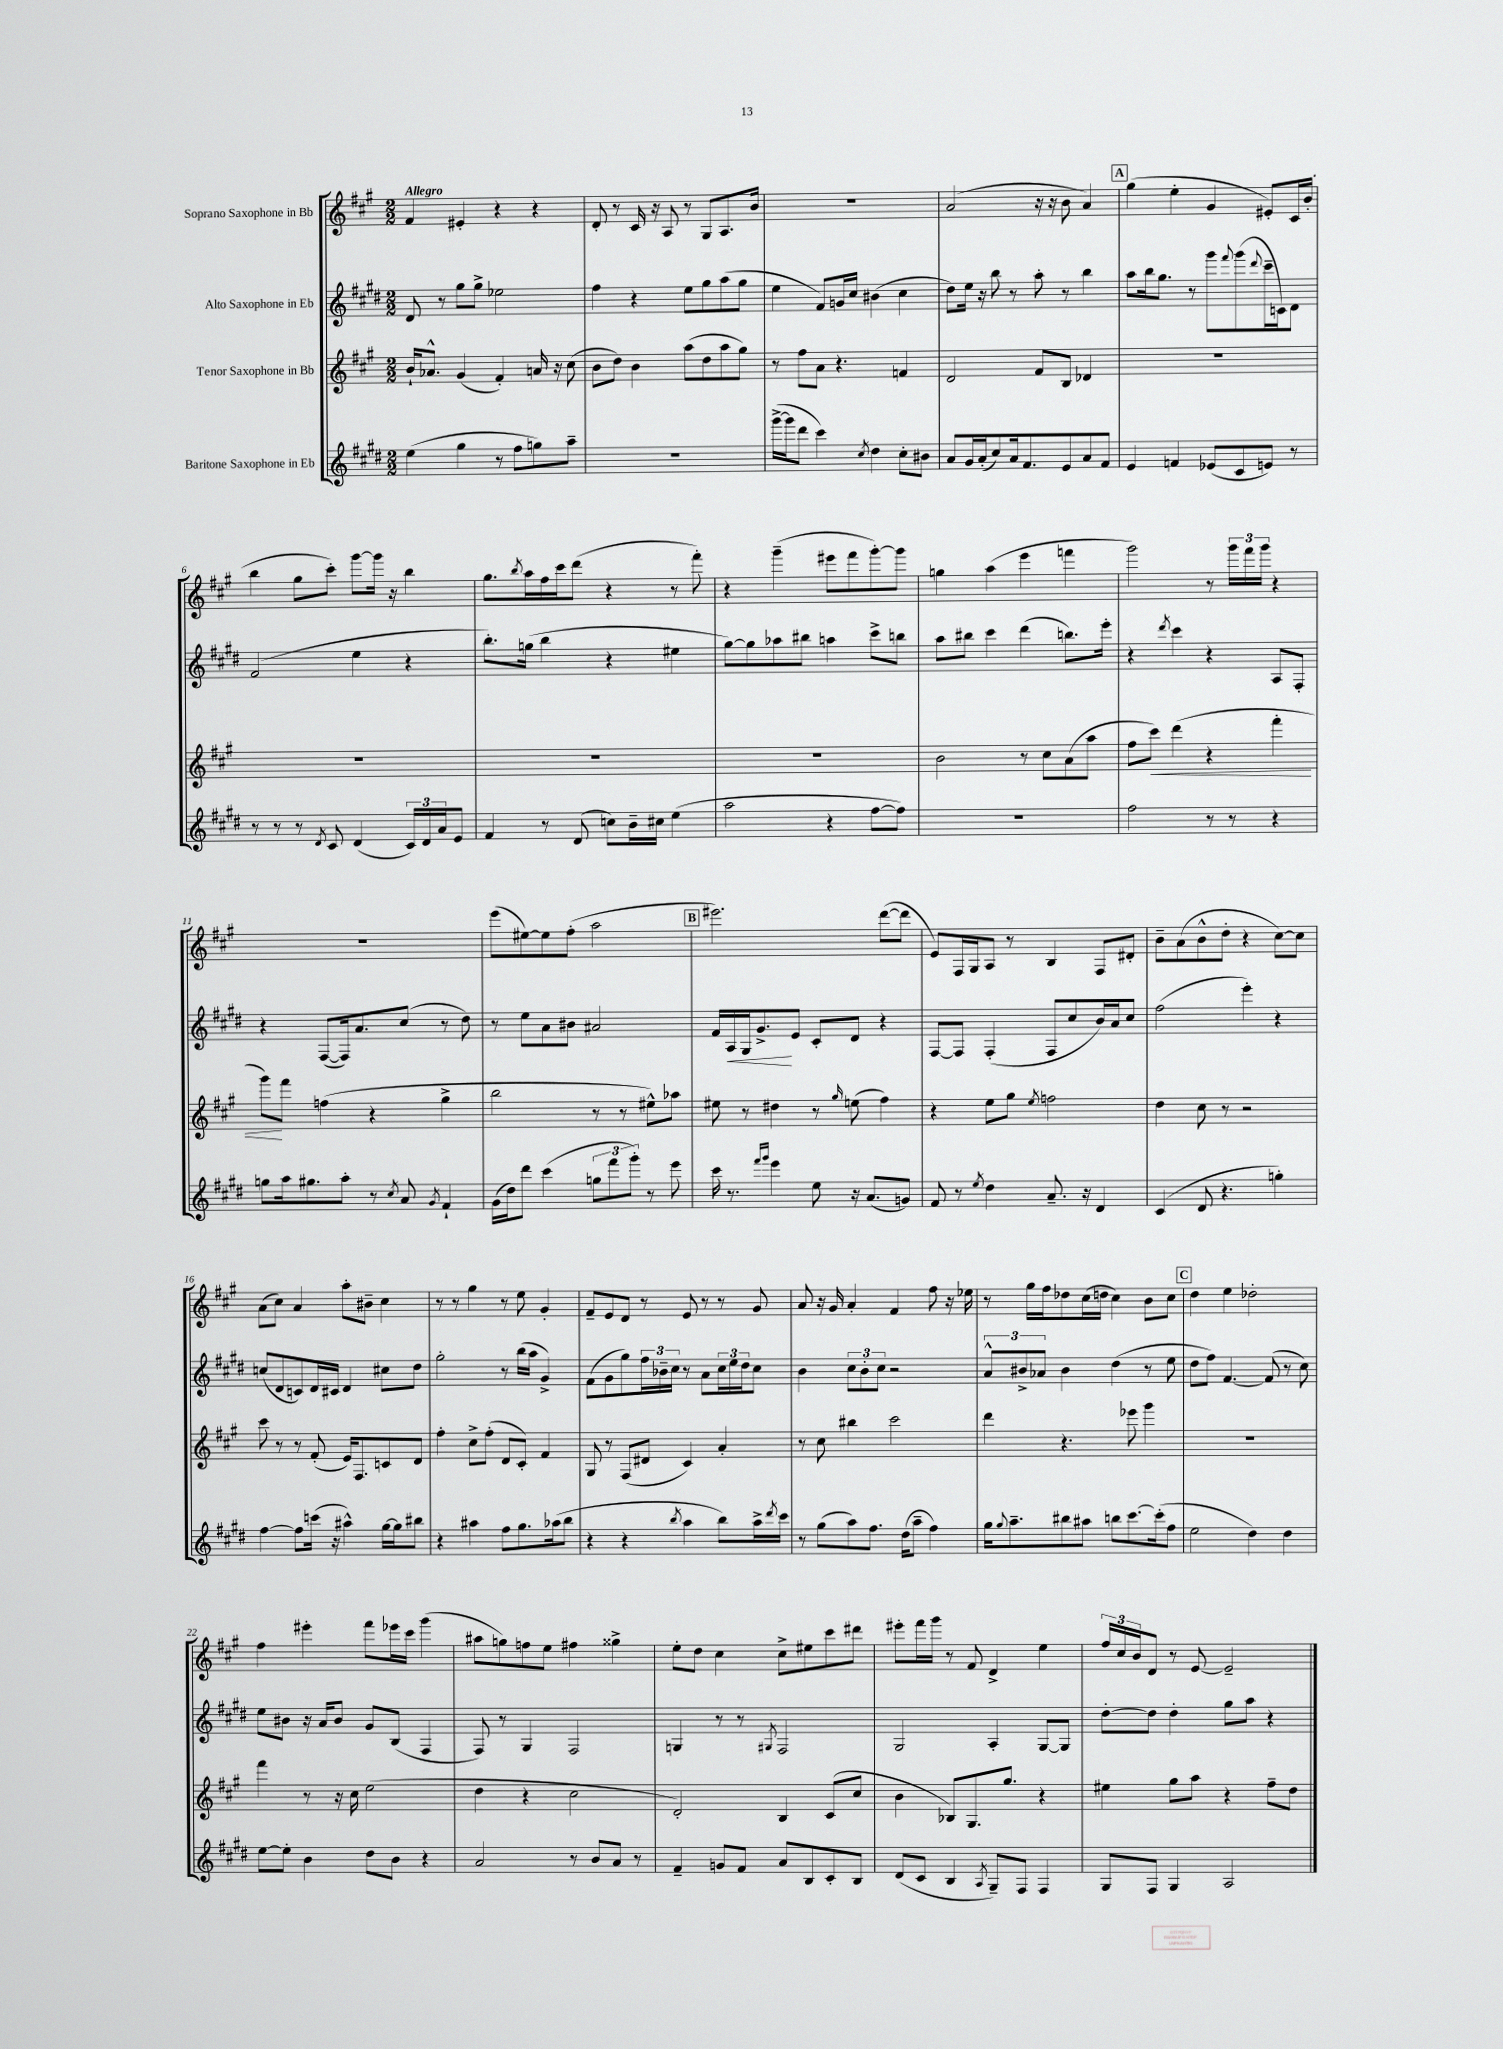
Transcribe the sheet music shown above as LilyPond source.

<<
\new StaffGroup <<
\new Staff = "s0" \with { instrumentName = "Soprano Saxophone in Bb" } {
    \clef treble \key a \major \numericTimeSignature \time 2/2 \tempo "Allegro"
    fis'4 eis'4-. r4 r4 |
    d'8-. r8 cis'16 r16 a8 r8 gis8 a8. b'16 |
    R1 |
    a'2( r16 r16 b'8 a'4) |
    \mark \markup { \box "A" } gis''4( e''4-. gis'4 eis'8-.) cis'16 b'16-.( |
    b''4 gis''8 cis'''8-.) gis'''8~ gis'''16 r16 b''4 |
    gis''8. \acciaccatura { b''8 } a''16 fis''16 cis'''16 d'''8( r4 r8 fis'''8-.) |
    r4 gis'''4--( eis'''8 fis'''8 gis'''8~-.) gis'''8 |
    g''4 a''4( e'''4 f'''4 |
    gis'''2) r8 \tuplet 3/2 { gis'''16 fis'''16 gis'''16 } r4 |
    R1 |
    e'''8( eis''8~) eis''8 fis''8-.( a''2 |
    \mark \markup { \box "B" } eis'''2.) d'''8~( d'''8 |
    e'8) fis16 gis16 a8 r8 b4 fis8 dis'8-. |
    b'8-- a'8( b'8-^ d''8-. r4 cis''8~) cis''8 |
    a'8( cis''8) a'4 a''8-. bis'8-- cis''4 |
    r8 r8 gis''4 r8 e''8 gis'4-. |
    fis'8-- e'8 d'8 r8 e'8 r8 r8 gis'8 |
    a'8 r16 gis'16 a'4-. fis'4 fis''8 r16 ees''16 |
    r8 gis''16 fis''16 des''8 cis''16( d''16 cis''4) b'8 cis''8 |
    \mark \markup { \box "C" } d''4 e''4 des''2-. |
    fis''4 eis'''4-. fis'''8 ees'''16 cis'''16 gis'''4( |
    ais''8 g''8) f''8 e''8 fis''4 gisis''4-> |
    e''8-. d''8 cis''4 cis''8-> eis''8 cis'''8 dis'''8 |
    eis'''8-. fis'''16 gis'''16 r8 fis'8 d'4-> e''4 |
    \tuplet 3/2 { fis''16 cis''16 b'16 } d'8 r8 e'8~ e'2-- \bar "|." |
}
\new Staff = "s1" \with { instrumentName = "Alto Saxophone in Eb" } {
    \clef treble \key e \major \numericTimeSignature \time 2/2
    dis'8 r8 gis''8 gis''8-> ees''2 |
    fis''4 r4 e''8 gis''8 a''8( gis''8 |
    e''4 fis'8) g'16 cis''16 bis'4( cis''4 |
    dis''8) e''16 r16 b''8 r8 a''8-. r8 b''4 |
    \mark \markup { \box "A" } a''8 b''16 gis''8. r8 gis'''8 \appoggiatura { fis'''8 } gis'''8( \appoggiatura { dis'''8 } cis'''16-- c'16) dis'8 |
    fis'2( e''4 r4 |
    b''8.-.) g''16( b''4 r4 eis''4 |
    gis''8~) gis''8 aes''8 bis''8 a''4 cis'''8-> b''8 |
    a''8 bis''8 cis'''4 dis'''4( b''8.) e'''16-. |
    r4 \acciaccatura { dis'''8 } cis'''4 r4 a8 fis8-. |
    r4 fis8~( fis16) a'8. cis''8( r8 dis''8) |
    r8 e''8 a'8 bis'8 ais'2 |
    \mark \markup { \box "B" } fis'16 a16\< gis16 gis'8.->\! e'8 cis'8-. dis'8 r4 |
    fis8~ fis8 fis4-.( fis8 cis''8 b'16) a'16 cis''8 |
    fis''2( e'''4-.) r4 |
    c''8( dis'8 c'8) dis'16 cis'16 dis'4 cis''8 dis''8 |
    gis''2-. r8 b''16( a''16 gis'4->) |
    fis'8( gis'8 gis''8) \tuplet 3/2 { fis''16 bes'16-- cis''16 } r8 a'8 \tuplet 3/2 { cis''16 e''16 dis''16 } cis''8 |
    b'4 \tuplet 3/2 { cis''8 b'8-. cis''8 } r2 |
    \tuplet 3/2 { a'8-^ bis'8-> aes'8 } bis'4 dis''4( r8 e''8 |
    \mark \markup { \box "C" } dis''8 fis''8) fis'4.~ fis'8( r8 cis''8) |
    e''8 bis'8 r16 a'16 bis'8 gis'8 b8( fis4 |
    fis8) r8 gis4 fis2 |
    g4 r8 r8 \acciaccatura { gis8 } fis2 |
    gis2 a4-. gis8~ gis8 |
    dis''8~-. dis''8 dis''4-. gis''8 a''8 r4 \bar "|." |
}
\new Staff = "s2" \with { instrumentName = "Tenor Saxophone in Bb" } {
    \clef treble \key a \major \numericTimeSignature \time 2/2
    b'16-! aes'8.-^ gis'4( fis'4-.) a'16 r16 cis''8( |
    b'8 d''8) b'4 a''8( d''8 a''8 gis''8) |
    r8 fis''8 a'8 r4. f'4 |
    d'2 fis'8 b8 des'4 |
    \mark \markup { \box "A" } R1 |
    R1 |
    R1 |
    R1 |
    b'2 r8 cis''8 a'8( a''8 |
    fis''8 cis'''8\<) d'''4( r4 fis'''4-. |
    gis'''8\!) fis'''8 f''4( r4 gis''4-> |
    b''2 r8 r8 eis''8-^) aes''8 |
    \mark \markup { \box "B" } eis''8 r8 dis''4 r8 \grace { gis''16 } e''8( fis''4) |
    r4 e''8 gis''8 \acciaccatura { e''8 } f''2 |
    d''4 cis''8 r8 r2 |
    cis'''8 r8 r8 fis'8-.( e'16) fis8. c'8 d'8 |
    fis''4-. cis''8-> fis''8-.( d'8 cis'8-.) fis'4 |
    gis8 r8 fis8( dis'8 cis'4) a'4-. |
    r8 cis''8 bis''4 cis'''2 |
    d'''4 r4. ees'''8 gis'''4 |
    \mark \markup { \box "C" } R1 |
    fis'''4 r8 r16 cis''16 e''2( |
    d''4 r4 cis''2 |
    d'2-.) b4 cis'8( cis''8 |
    b'4 bes8) gis8. gis''8. r4 |
    eis''4 gis''8 a''8 r4 fis''8-- d''8 \bar "|." |
}
\new Staff = "s3" \with { instrumentName = "Baritone Saxophone in Eb" } {
    \clef treble \key e \major \numericTimeSignature \time 2/2
    e''4( gis''4 r8 fis''8 g''8) a''8-- |
    R1 |
    gis'''16~->( gis'''16 dis'''8 cis'''4) \acciaccatura { cis''8 } dis''4 cis''8-. bis'8 |
    a'8 gis'16 a'16-.( cis''8) a'16 fis'8. e'8 a'8 fis'8 |
    \mark \markup { \box "A" } e'4 f'4 ees'8( cis'8 e'8) r8 |
    r8 r8 r8 \acciaccatura { dis'8 } cis'8 dis'4( \tuplet 3/2 { cis'16) dis'16 a'16 } e'8 |
    fis'4 r8 dis'8( c''8) b'16-- cis''16 e''4( |
    a''2 r4 fis''8~ fis''8) |
    R1 |
    fis''2 r8 r8 r4 |
    g''8 a''16 gis''8. a''8-. r8 \acciaccatura { cis''8 } a'8 \acciaccatura { gis'8 } fis'4-! |
    gis'16( dis''16) dis'''8 cis'''4( \tuplet 3/2 { g''8 fis'''8 gis'''8-.) } r8 e'''8 |
    \mark \markup { \box "B" } cis'''16 r8. \grace { fis'''16 gis'''16 } e'''4 e''8 r16 a'8.( g'8) |
    fis'8 r8 \acciaccatura { e''8 } dis''4 a'8.-- r16 dis'4 |
    cis'4( dis'8 r4. g''4-.) |
    fis''4~ fis''8 c'''16( r16 ais''4-^) gis''16~ gis''16 bis''8 |
    r4 ais''4 fis''8 gis''8. aes''16( b''8 |
    r4 r4 \acciaccatura { b''8 } a''4 b''8) a''16-> \acciaccatura { dis'''8 } cis'''16 |
    r8 gis''8( a''8) fis''8. dis''16( a''8-- fis''4) |
    gis''16 \appoggiatura { gis''8 } a''8.-- bis''8 ais''8 b''8 cis'''8.~ cis'''16-.( fis''8 |
    \mark \markup { \box "C" } e''2 dis''4) dis''4 |
    e''8~ e''8-. b'4 dis''8 b'8 r4 |
    a'2 r8 b'8 a'8 r8 |
    fis'4-- g'8 fis'8 a'8 b8 cis'8-. b8 |
    dis'8( cis'8 b4 \acciaccatura { a8 } gis8--) fis8 fis4 |
    gis8 fis8 gis4 a2 \bar "|." |
}
>>
>>
